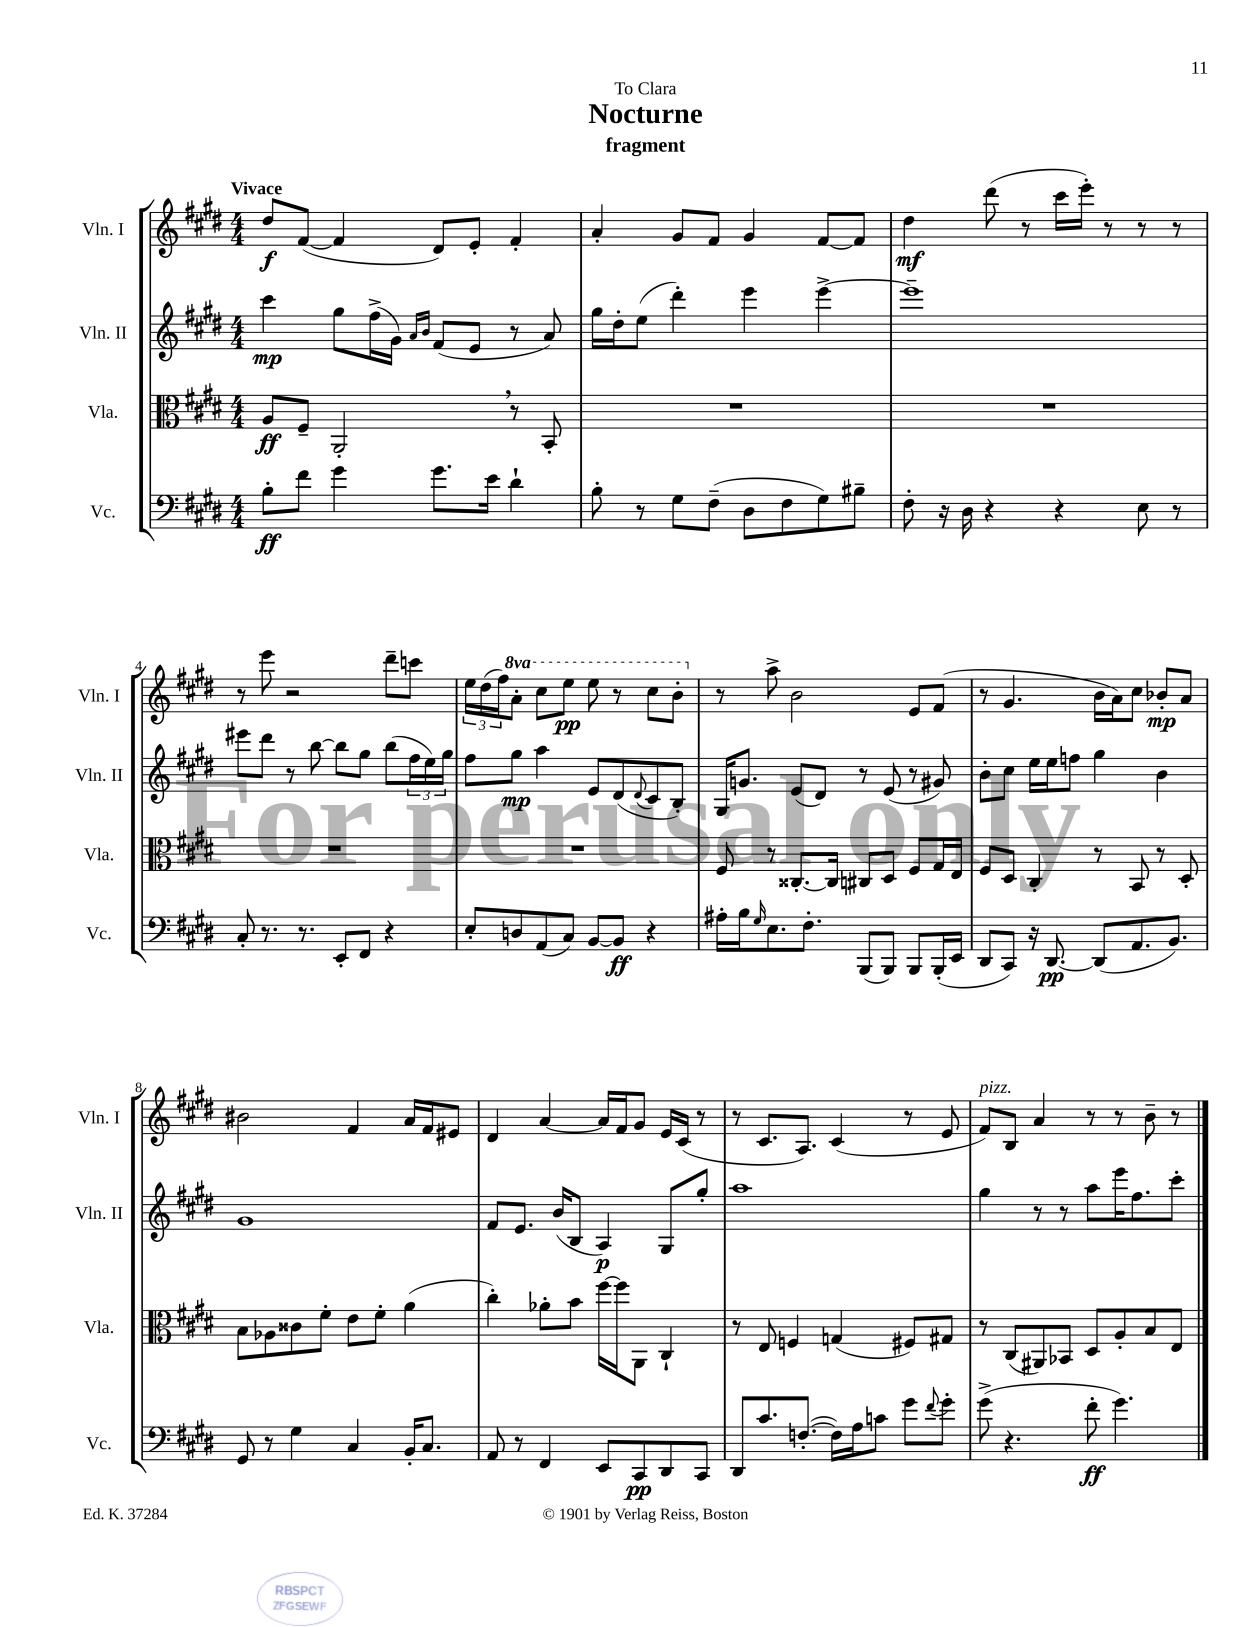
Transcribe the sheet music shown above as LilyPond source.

\header { title = "Nocturne" subtitle = "fragment" dedication = "To Clara" }
<<
\new StaffGroup <<
\new Staff = "s0" \with { instrumentName = "Vln. I" shortInstrumentName = "Vln. I" } {
    \clef treble \key e \major \numericTimeSignature \time 4/4 \set Staff.ottavationMarkups = #ottavation-simple-ordinals \tempo "Vivace"
    dis''8\f fis'8~( fis'4 dis'8) e'8-. fis'4-. |
    a'4-. gis'8 fis'8 gis'4 fis'8~ fis'8 |
    dis''4\mf dis'''8( r8 cis'''16 e'''16-.) r8 r8 r8 |
    r8 e'''8 r2 dis'''8-- c'''8 |
    \tuplet 3/2 { e''16 dis''16( fis''16) } \ottava #1 a''8-. cis'''8 e'''8\pp e'''8 r8 cis'''8 b''8-. \ottava #0 |
    r8 a''8-> b'2 e'8 fis'8( |
    r8 gis'4. b'16 a'16) cis''8 bes'8-.\mp a'8 |
    bis'2 fis'4 a'16 fis'16 eis'8 |
    dis'4 a'4~ a'16 fis'16 gis'8 e'16 cis'16( r8 |
    r8 cis'8. a8.) cis'4( r8 e'8 |
    fis'8^\markup { \italic "pizz." }) b8 a'4 r8 r8 b'8-- r8 \bar "|." |
}
\new Staff = "s1" \with { instrumentName = "Vln. II" shortInstrumentName = "Vln. II" } {
    \clef treble \key e \major \numericTimeSignature \time 4/4
    cis'''4\mp gis''8 fis''16->( gis'16) \grace { a'16 b'16 } fis'8( e'8 r8 a'8) |
    gis''16 dis''16-. e''8( dis'''4-.) e'''4 e'''4~-> |
    e'''1-- |
    eis'''8 dis'''8 r8 b''8~ b''8 gis''8 b''8( \tuplet 3/2 { fis''16 e''16) gis''16 } |
    fis''8 gis''8\mp a''4 e'8 dis'8( \appoggiatura { dis'8 } cis'8 b8-.) |
    gis16 g'8. e'8( dis'8) r8 e'8( r8 gis'8) |
    b'8-. cis''8 e''16 e''16 f''8 gis''4 b'4 |
    gis'1 |
    fis'8 e'8. b'16( b8 a4\p) gis8 gis''8-. |
    a''1 |
    gis''4 r8 r8 a''8 e'''16 fis''8. cis'''8-. \bar "|." |
}
\new Staff = "s2" \with { instrumentName = "Vla." shortInstrumentName = "Vla." } {
    \clef alto \key e \major \numericTimeSignature \time 4/4
    a8\ff fis8-- a,2-. \breathe r8 b,8-. |
    R1 |
    R1 |
    R1 |
    R1 |
    fis8 r8 cisis8.~-. cisis16 cis8 dis8 fis8 gis16 e16 |
    fis8 dis8 cis4-. r8 b,8 r8 dis8-. |
    b8 aes8 cisis'8 fis'8-. e'8 fis'8-. a'4( |
    cis''4-.) aes'8-. b'8 fis''16~ fis''16 a,8 cis4-! |
    r8 e8 f4 g4( fis8) gis8 |
    r8 cis8( ais,8) bes,8 dis8 a8-. b8 e8 \bar "|." |
}
\new Staff = "s3" \with { instrumentName = "Vc." shortInstrumentName = "Vc." } {
    \clef bass \key e \major \numericTimeSignature \time 4/4
    b8-.\ff fis'8 gis'4 gis'8. e'16 dis'4-! |
    b8-. r8 gis8 fis8--( dis8 fis8 gis8) bis8-- |
    fis8-. r16 dis16 r4 r4 e8 r8 |
    cis8-. r8. r8. e,8-. fis,8 r4 |
    e8-. d8 a,8( cis8) b,8~ b,8\ff r4 |
    ais16-. b16 \grace { gis16 } e8. fis8.-. b,,8( b,,8) b,,8 b,,16-.( e,16 |
    dis,8 cis,8) r16 dis,8.~\pp dis,8( a,8. b,8.) |
    gis,8 r8 gis4 cis4 b,16-. cis8. |
    a,8 r8 fis,4 e,8 cis,8\pp dis,8 cis,8 |
    dis,8 cis'8. f8.~-.( f16) a16 c'8 gis'8 \appoggiatura { fis'8 } gis'8-. |
    gis'8->( r4. fis'8-.\ff gis'4.) \bar "|." |
}
>>
>>
